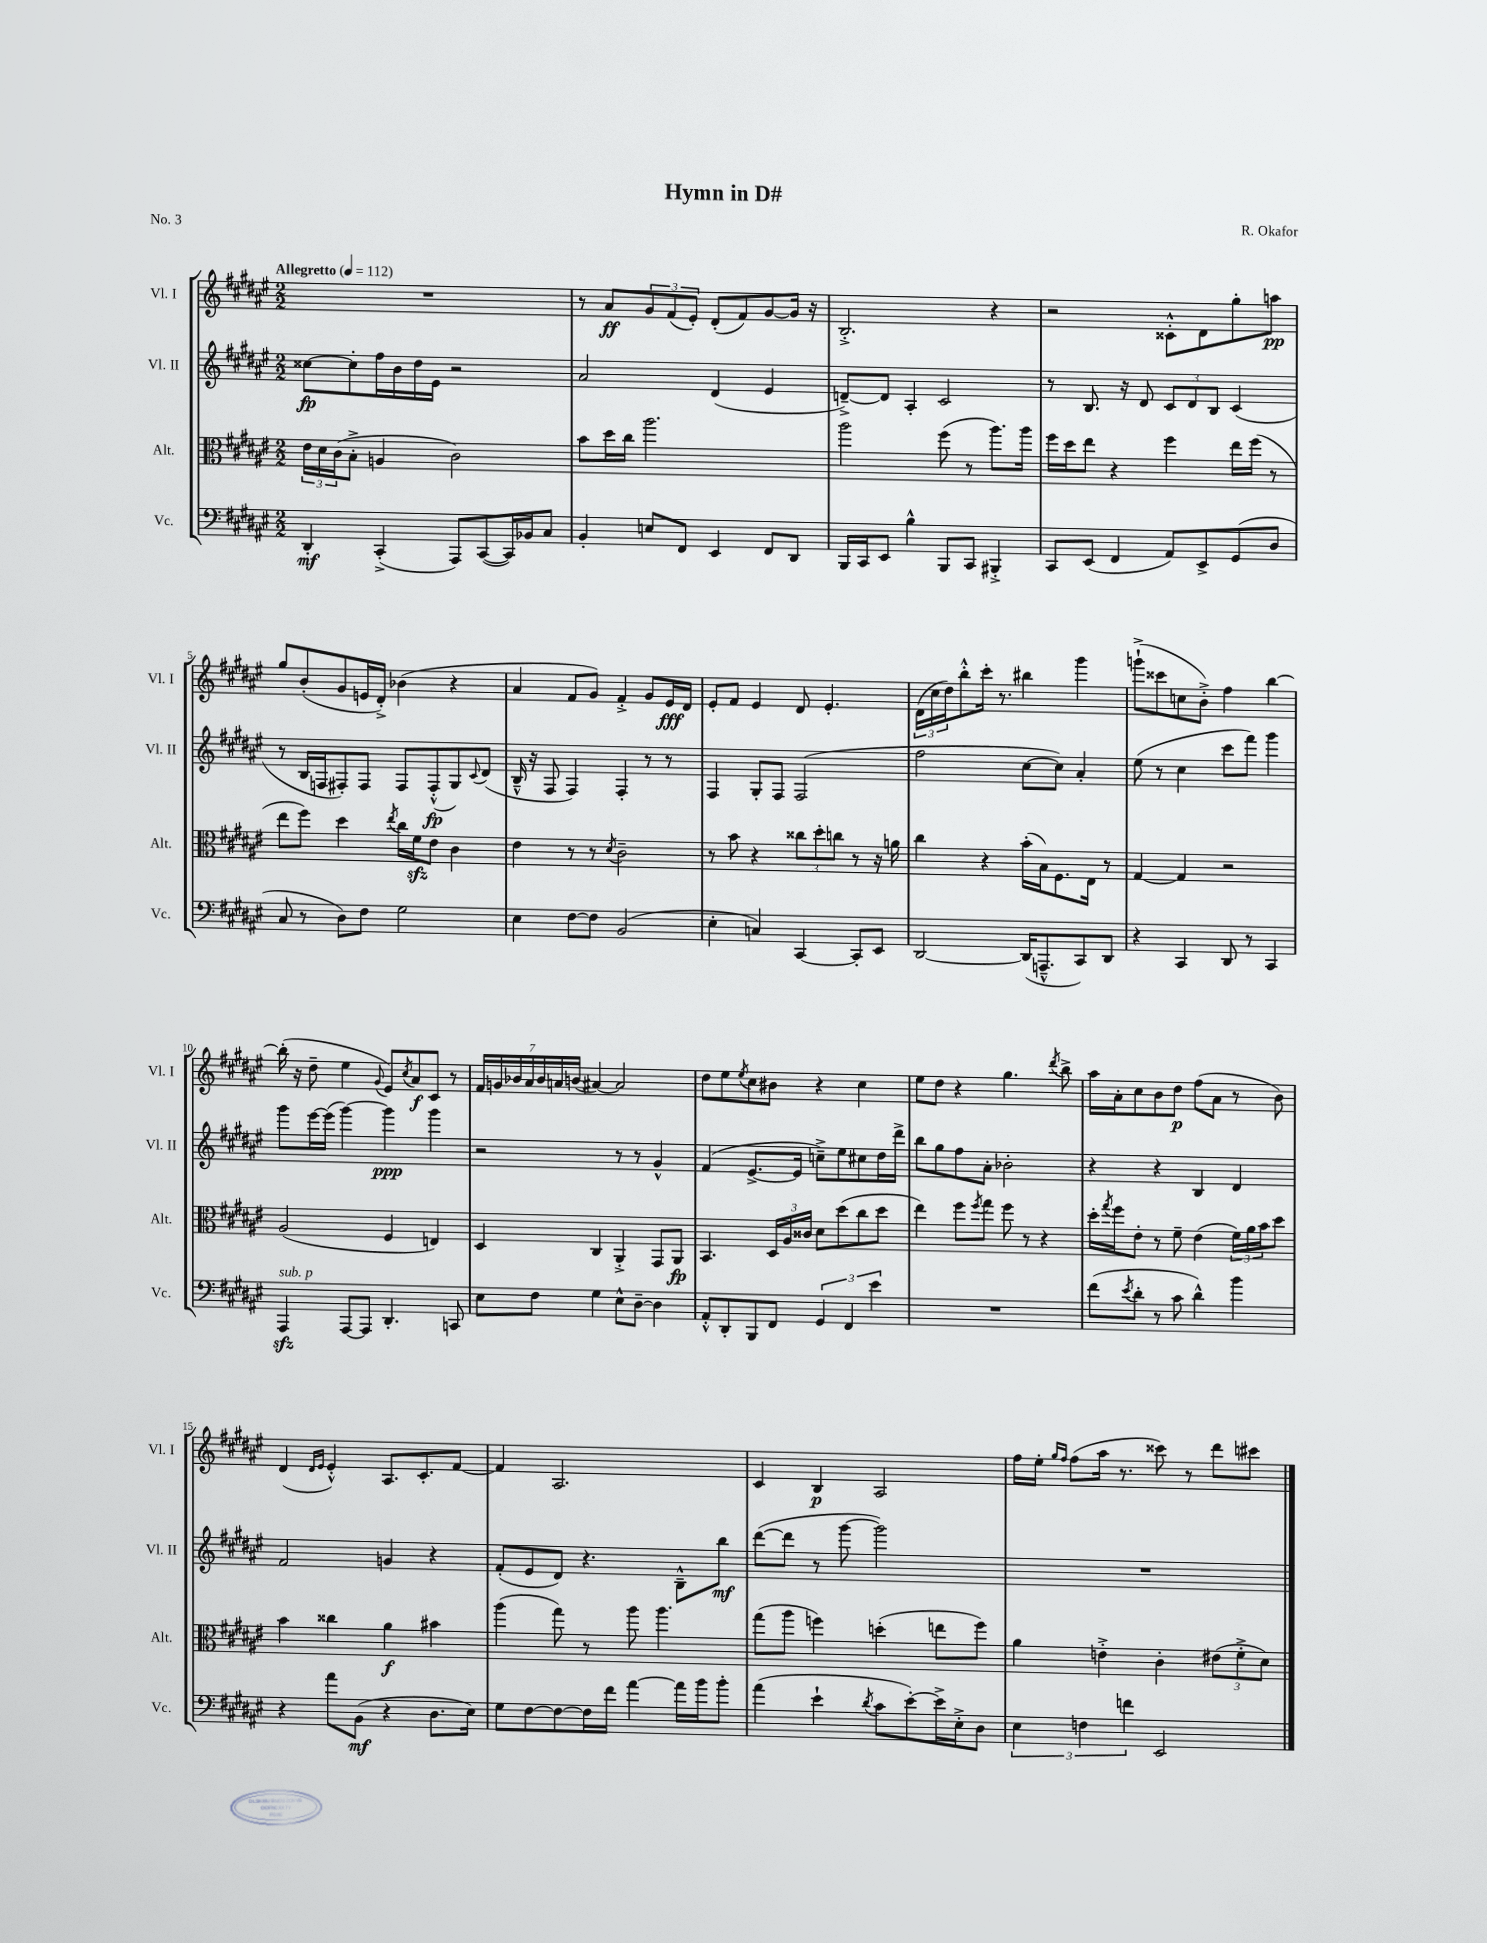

**kern	**kern	**kern	**kern
*staff4	*staff3	*staff2	*staff1
*clefF4	*clefC3	*clefG2	*clefG2
*k[f#c#g#d#a#e#]	*k[f#c#g#d#a#e#]	*k[f#c#g#d#a#e#]	*k[f#c#g#d#a#e#]
*M2/2	*M2/2	*M2/2	*M2/2
*MM112	*MM112	*MM112	*MM112
4DD#'	24e#	[8cc##	1r
.	24d#	.	.
.	(24c#	.	.
.	8B'^	8cc##']	.
(4CC#'^	4A	16ff#	.
.	.	16b	.
.	.	16dd#	.
.	.	16e#	.
8AAA#)	2c#)	2r	.
([8CC#	.	.	.
16CC#])	.	.	.
16BB-	.	.	.
8C#	.	.	.
=	=	=	=
4BB'	8b	2a#	8r
.	16dd#	.	8a#
.	16cc#	.	.
8E	2.aa#	.	12g#
.	.	.	(12f#
8FF#	.	.	.
.	.	.	12e#')
4EE#	.	(4d#	(8d#'
.	.	.	8f#)
8FF#	.	4e#	[8g#
8DD#	.	.	16g#]
.	.	.	16r
=	=	=	=
16BBB	2aa#	[8d~^)	2.B'^
16CC#	.	.	.
8EE#	.	8d]	.
4B^^	.	4A#'	.
8BBB	(8ff#	2c#	.
8CC#	8r	.	.
4BBB#'^	8.aa#)	.	4r
.	16aa#	.	.
=	=	=	=
8CC#	16ff#	8r	2r
.	16dd#	.	.
(8EE#	8ee#	8.B	.
4FF#	4r	.	.
.	.	16r	.
.	.	8d#	.
8AA#)	4ff#	12c#	8c##'^^
.	.	12d#	.
8EE#^	.	.	8d#
.	.	12B	.
(8GG#	16ee#	(4c#	8gg#'
.	(16ff#	.	.
8D#	8r	.	8aa
=	=	=	=
8C#	8ee#	8r	8gg#
8r	8ff#)	16B	(8b'
.	.	16F	.
8D#)	4dd#	8F#')	8g#
8F#	.	8F#	16e
.	.	.	16d#'^)
.	8qee#	.	.
2G#	16cc#	8F#	(4b-
.	16f#	.	.
.	8e#	(8F#'^^	.
.	4c#	8G#)	4r
.	.	8qqc#	.
.	.	(8d#	.
=	=	=	=
4E#	4e#	16B~^^	4a#
.	.	16r	.
.	.	8F#	.
[8F#	8r	4F#)	8f#
8F#]	8r	.	8g#)
.	8qd#	.	.
(2BB	2c#~	4F#'	4f#'^
.	.	8r	8g#
.	.	8r	16e#
.	.	.	16d#
=	=	=	=
4E#'	8r	4F#	8e#'
.	8b	.	8f#
4C)	4r	8G#'	4e#
.	.	8F#	.
[4CC#	12cc##	(2F#	8d#
.	12dd#'	.	.
.	.	.	4.e#'
.	12cc	.	.
8CC#']	8r	.	.
8EE#	16r	.	.
.	16a	.	.
=	=	=	=
[2DD#	4cc#	2ff#	(24d#
.	.	.	24cc#
.	.	.	24dd#)
.	.	.	8bb'^^
.	4r	.	16ccc#'
.	.	.	8.r
(16DD#]	(16b'	[8cc#	4bb#
8.AAA~^^	16B)	.	.
.	8.F#	8cc#])	.
8CC#)	.	4a#'	4ggg#
.	16E#	.	.
8DD#	8r	.	.
=	=	=	=
4r	[4G#	(8ee#	(8ggg`^
.	.	8r	8ccc##
4CC#	4G#]	4cc#	8cc
.	.	.	8b'^)
8DD#	2r	8ccc#	4ff#
8r	.	8fff#)	.
4CC#	.	4ggg#	[4bb
=	=	=	=
4AAA#	(2A#	8ggg#	(16bb']
.	.	.	16r
.	.	[16eee#	8dd#~
.	.	(16eee#]	.
[8AAA#	.	[4ggg#)	4ee#
8AAA#]	.	.	.
.	.	.	8qqg#
4.DD#'	4F#	4ggg#]	8e#)
.	.	.	8qcc#
.	.	.	8a#
.	4E)	4ggg#	8c#
8CC	.	.	8r
=	=	=	=
8E#	4D#	2r	28f#
.	.	.	28g
.	.	.	28b-
.	.	.	28a#
8F#	.	.	.
.	.	.	28b-
.	.	.	28a
.	.	.	(28b
4G#	4C#	.	[4a#)
8E#^^	4AA#'^	8r	2a#]
[8D#~	.	8r	.
4D#]	8GG#	4g#^^	.
.	8AA#	.	.
=	=	=	=
8AA#'^^	4.BB	(4f#	8dd#
8DD#'	.	.	8ee#
.	.	.	8qee#
8BBB	.	[8.e#^	8cc#
8FF#	24D#	.	8b#
.	24A#	.	.
.	.	16e#]	.
.	24c##	.	.
6GG#	8d#	8cc~^)	4r
.	(8dd#	8ee#	.
6FF#	.	.	.
.	8cc#	8cc#	4cc#
6e#	.	.	.
.	8dd#	16dd#	.
.	.	16ddd#^	.
=	=	=	=
1r	4ee#)	8bb	8ee#
.	.	8gg#	8dd#
.	8ff#	8ff#	4r
.	8qff#	.	.
.	8gg#	8a#'	.
.	8ff#	2b-'	4.gg#
.	8r	.	.
.	4r	.	.
.	.	.	8qddd#
.	.	.	8bb^
=	=	=	=
(8f#	16dd#'	4r	16aa#
.	8qgg#	.	.
.	16ff#	.	16a#'
8qe#	.	.	.
8d#'	8e#'	.	8cc#
8r	8r	4r	8b
8c#	8f#~	.	8dd#
4d#^^)	(4e#	4B	(8ff#
.	.	.	8a#
4b	24f#)	4d#	8r
.	24a#	.	.
.	24b	.	.
.	8dd#	.	8b)
=	=	=	=
4r	4b	2f#	(4d#
.	.	.	16qqd#
.	.	.	16qqe#
8a#	4cc##	.	4e#'^^)
(8BB	.	.	.
4r	4a#	4g	8.A#
.	.	.	8.c#'
8.D#	4b#	4r	.
.	.	.	[8f#
16E#)	.	.	.
=	=	=	=
8G#	(4aa#	(8f#'	4f#]
[8F#	.	8e#	.
8F#_	8gg#)	8d#)	2.A#
16F#]	8r	4.r	.
16f#	.	.	.
[4a#	8aa#	.	.
.	4.aa#	.	.
16a#]	.	8B~^^	.
16b	.	.	.
8b'	.	8bb	.
=	=	=	=
(4a#	(8gg#	([8ddd#	4c#
.	8aa#	8ddd#]	.
4e#`	4ff)	8r	4B
.	.	[8ggg#	.
8qd#	.	.	.
8c#	(4dd'	2ggg#])	2A#
[8e#')	.	.	.
16e#^]	8ee	.	.
16E#'^	.	.	.
8D#	8ff)	.	.
=	=	=	=
6E#	4a#	1r	16ff#
.	.	.	16ee#'
.	.	.	16qqgg#
.	.	.	16qqff#
.	.	.	(8ff#
6F	.	.	.
.	4e'^	.	16aa#
.	.	.	8.r
6f	.	.	.
2EE#	4c#'	.	8ccc##)
.	.	.	8r
.	(12e#	.	8ddd#
.	12f#'^	.	.
.	.	.	8ccc#
.	12d#)	.	.
==	==	==	==
*-	*-	*-	*-
